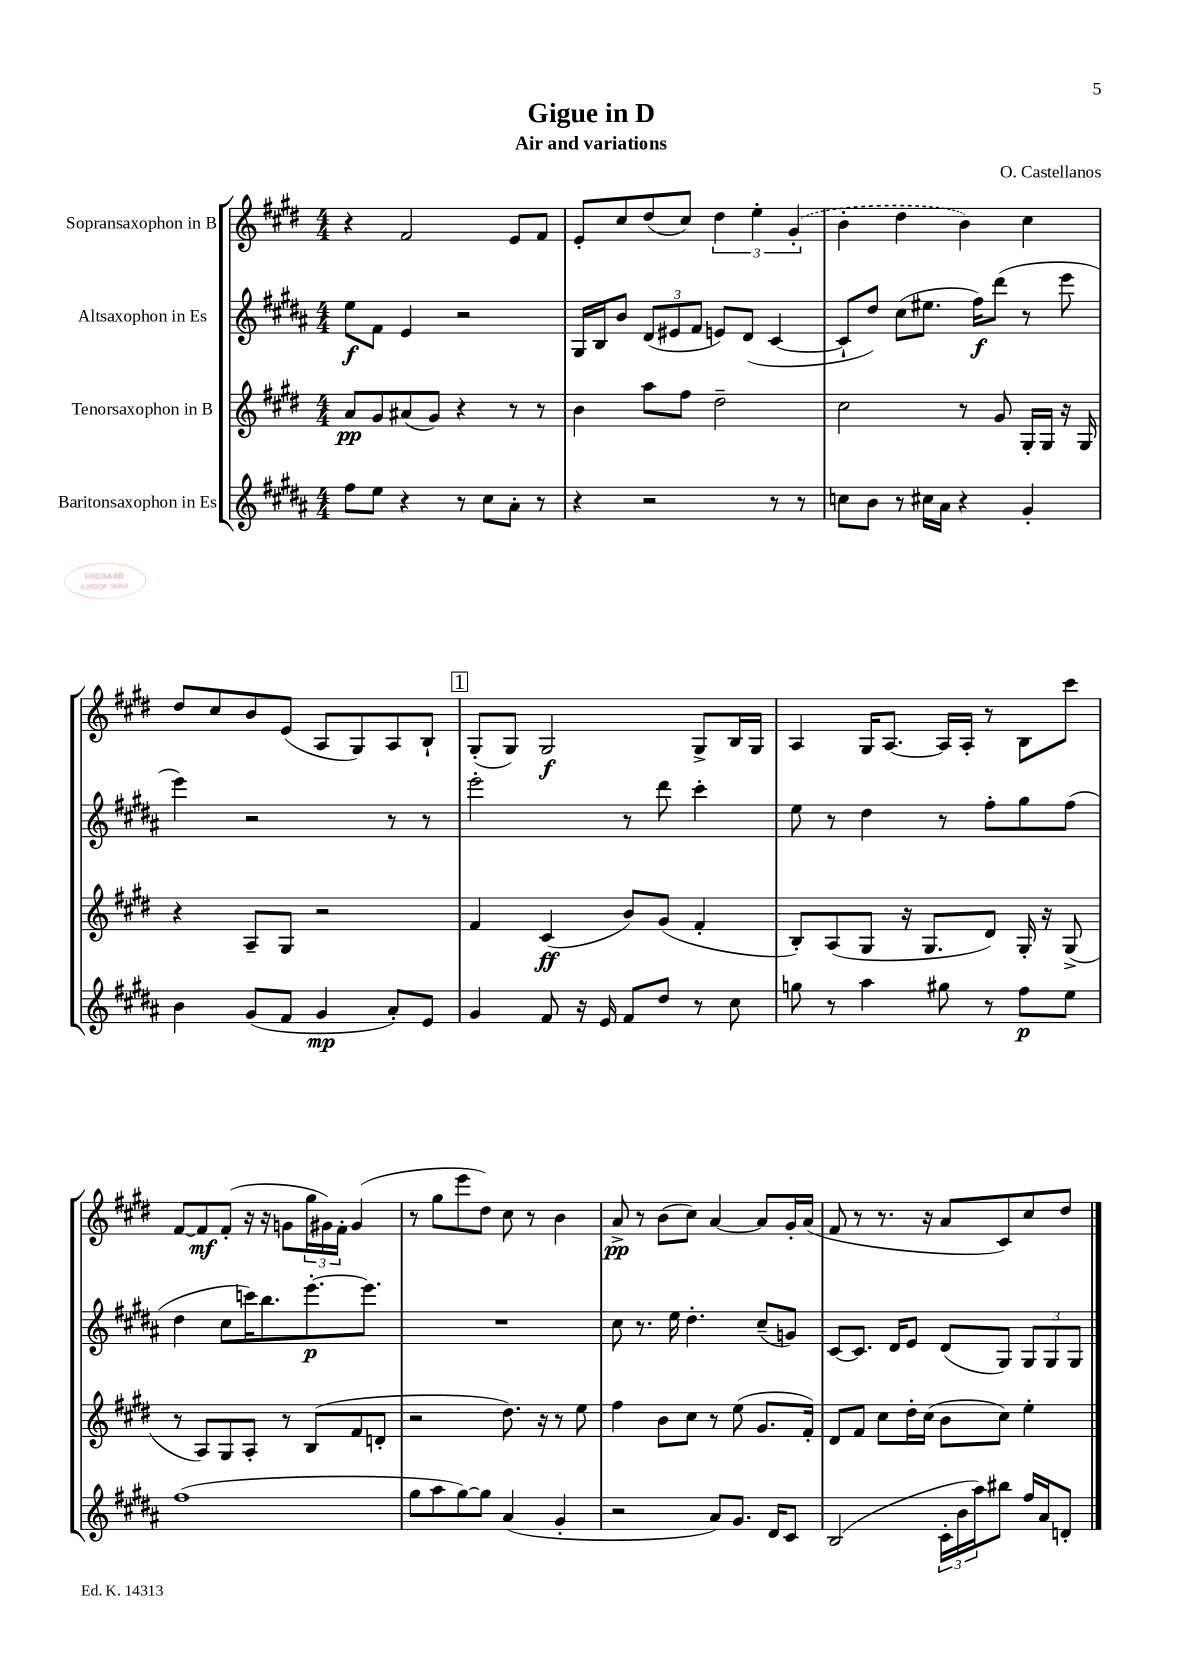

**kern	**dynam	**kern	**dynam	**kern	**dynam	**kern	**dynam
*part4	*part4	*part3	*part3	*part2	*part2	*part1	*part1
*staff4	*staff4	*staff3	*staff3	*staff2	*staff2	*staff1	*staff1
*I"Baritonsaxophon in Es	*	*I"Tenorsaxophon in B	*	*I"Altsaxophon in Es	*	*I"Sopransaxophon in B	*
*clefG2	*	*clefG2	*	*clefG2	*	*clefG2	*
*k[f#c#g#d#a#]	*	*k[f#c#g#d#]	*	*k[f#c#g#d#a#]	*	*k[f#c#g#d#]	*
*M4/4	*	*M4/4	*	*M4/4	*	*M4/4	*
=1	=1	=1	=1	=1	=1	=1	=1
8ff#\L	.	8a/L	pp	8ee\L	f	4r	.
8ee\J	.	8g#/	.	8f#\J	.	.	.
4r	.	(8a#X/	.	4e/	.	2f#/	.
.	.	8g#/J)	.	.	.	.	.
8r	.	4r	.	2r	.	.	.
8cc#\L	.	.	.	.	.	.	.
8a#'\J	.	8r	.	.	.	8e/L	.
8r	.	8r	.	.	.	8f#/J	.
=2	=2	=2	=2	=2	=2	=2	=2
4r	.	4b\	.	16G#/LL	.	8e'/L	.
.	.	.	.	16B/J	.	.	.
.	.	.	.	8b/J	.	8cc#/	.
2r	.	8aa\L	.	(12d#/L	.	(8dd#/	.
.	.	.	.	12e#X/	.	.	.
.	.	8ff#\J	.	.	.	8cc#/J)	.
.	.	.	.	12f#/J	.	.	.
.	.	2dd#~\	.	8en/L)	.	6dd#\	.
.	.	.	.	(8d#/J	.	.	.
.	.	.	.	.	.	6ee'\	.
8r	.	.	.	[4c#/	.	.	.
.	.	.	.	.	.	(6g#'/	.
8r	.	.	.	.	.	.	.
=3	=3	=3	=3	=3	=3	=3	=3
8ccn\L	.	2cc#\	.	8c#`/L]	.	4b'\	.
8b\J	.	.	.	8dd#/J)	.	.	.
8r	.	.	.	(8cc#\L	.	4dd#\	.
16cc#X\LL	.	.	.	8.ee#X\J	.	.	.
16a#\JJ	.	.	.	.	.	.	.
4r	.	8r	.	.	.	4b\)	.
.	.	.	.	16ff#\KL)	f	.	.
.	.	8g#/	.	(8ddd#\J	.	.	.
4g#'/	.	16G#'/LL	.	8r	.	4cc#\	.
.	.	16G#/JJ	.	.	.	.	.
.	.	16r	.	8eee\	.	.	.
.	.	16G#/	.	.	.	.	.
!!LO:LB:g=z
=4	=4	=4	=4	=4	=4	=4	=4
4b\	.	4r	.	4eee\)	.	8dd#/L	.
.	.	.	.	.	.	8cc#/	.
(8g#/L	.	8A~/L	.	2r	.	8b/	.
8f#/J	.	8G#/J	.	.	.	(8e/J	.
4g#/	mp	2r	.	.	.	8A/L	.
.	.	.	.	.	.	8G#/)	.
8a#'/L)	.	.	.	8r	.	8A/	.
8e/J	.	.	.	8r	.	8B`/J	.
!!LO:REH:place=s1:t=1
=5	=5	=5	=5	=5	=5	=5	=5
4g#/	.	4f#/	.	2eee'\	.	(8G#'/L	.
.	.	.	.	.	.	8G#/J)	.
8f#/	.	(4c#/	ff	.	.	2G#/	f
16r	.	.	.	.	.	.	.
16e/	.	.	.	.	.	.	.
8f#/L	.	8b/L)	.	8r	.	.	.
8dd#/J	.	(8g#/J	.	8ddd#\	.	.	.
8r	.	4f#'/	.	4ccc#'\	.	8G#^/L	.
8cc#\	.	.	.	.	.	16B/L	.
.	.	.	.	.	.	16G#/JJ	.
=6	=6	=6	=6	=6	=6	=6	=6
8ggn\	.	8B'/L)	.	8ee\	.	4A/	.
8r	.	(8A/	.	8r	.	.	.
4aa#\	.	8G#/J	.	4dd#\	.	16G#/KL	.
.	.	.	.	.	.	[8.A/J	.
.	.	16r	.	.	.	.	.
.	.	8.G#/L	.	.	.	.	.
8gg#X\	.	.	.	8r	.	16A/LL]	.
.	.	.	.	.	.	16A'/JJ	.
8r	.	8d#/J)	.	8ff#'\L	.	8r	.
8ff#\L	p	16G#'/	.	8gg#\	.	8B\L	.
.	.	16r	.	.	.	.	.
8ee\J	.	(8G#^/	.	(8ff#\J	.	8ccc#\J	.
!!LO:LB:g=z
=7	=7	=7	=7	=7	=7	=7	=7
(1ff#	.	8r	.	4dd#\	.	[8f#/L	.
.	.	8A/L)	.	.	.	8f#/]	mf
.	.	8G#/	.	8cc#\L	.	(8f#'/J	.
.	.	8A'/J	.	16cccn\K)	.	16r	.
.	.	.	.	8.bb\	.	16r	.
.	.	8r	.	.	.	8gn\L	.
.	.	(8B/L	.	[8.eee'\	p	24gg#\L	.
.	.	.	.	.	.	24g#X\)	.
.	.	.	.	.	.	24f#'\JJ	.
.	.	8f#/	.	.	.	(4g#/	.
.	.	.	.	8.eee\J]	.	.	.
.	.	8dn'/J	.	.	.	.	.
=8	=8	=8	=8	=8	=8	=8	=8
8gg#\L	.	2r	.	1r	.	8r	.
8aa#\	.	.	.	.	.	8gg#\L	.
[8gg#\)	.	.	.	.	.	8eee\	.
8gg#\J]	.	.	.	.	.	8dd#\J)	.
(4a#/	.	8.dd#\)	.	.	.	8cc#\	.
.	.	.	.	.	.	8r	.
.	.	16r	.	.	.	.	.
4g#'/	.	8r	.	.	.	4b\	.
.	.	8ee\	.	.	.	.	.
=9	=9	=9	=9	=9	=9	=9	=9
2r	.	4ff#\	.	8cc#\	.	8a^/	pp
.	.	.	.	8.r	.	8r	.
.	.	8b\L	.	.	.	(8b\L	.
.	.	.	.	16ee\	.	.	.
.	.	8cc#\J	.	4.dd#'\	.	8cc#\J)	.
8a#/L)	.	8r	.	.	.	[4a/	.
8.g#/J	.	(8ee\	.	.	.	.	.
.	.	8.g#/L	.	(8cc#~/L	.	8a/L]	.
16d#/KL	.	.	.	.	.	.	.
8c#/J	.	.	.	8gn/J)	.	16g#'/L	.
.	.	16f#'/Jk)	.	.	.	(16a/JJ	.
=10	=10	=10	=10	=10	=10	=10	=10
(2B/	.	8d#/L	.	[8c#/L	.	8f#/	.
.	.	8f#/J	.	8.c#/J]	.	8r	.
.	.	8cc#\L	.	.	.	8.r	.
.	.	.	.	16d#/KL	.	.	.
.	.	16dd#'\L	.	8e/J	.	.	.
.	.	(16cc#\JJ	.	.	.	16r	.
24c#'\LL	.	8b\L	.	(8d#/L	.	8a/L	.
24b\	.	.	.	.	.	.	.
24aa#\J)	.	.	.	.	.	.	.
8bb#X\J	.	8cc#\J)	.	8G#/J)	.	8c#/)	.
16ff#/LL	.	4ee'\	.	12G#/L	.	8cc#/	.
16a#/J	.	.	.	.	.	.	.
.	.	.	.	12G#/	.	.	.
8dn'/J	.	.	.	.	.	8dd#/J	.
.	.	.	.	12G#/J	.	.	.
==	==	==	==	==	==	==	==
*-	*-	*-	*-	*-	*-	*-	*-
